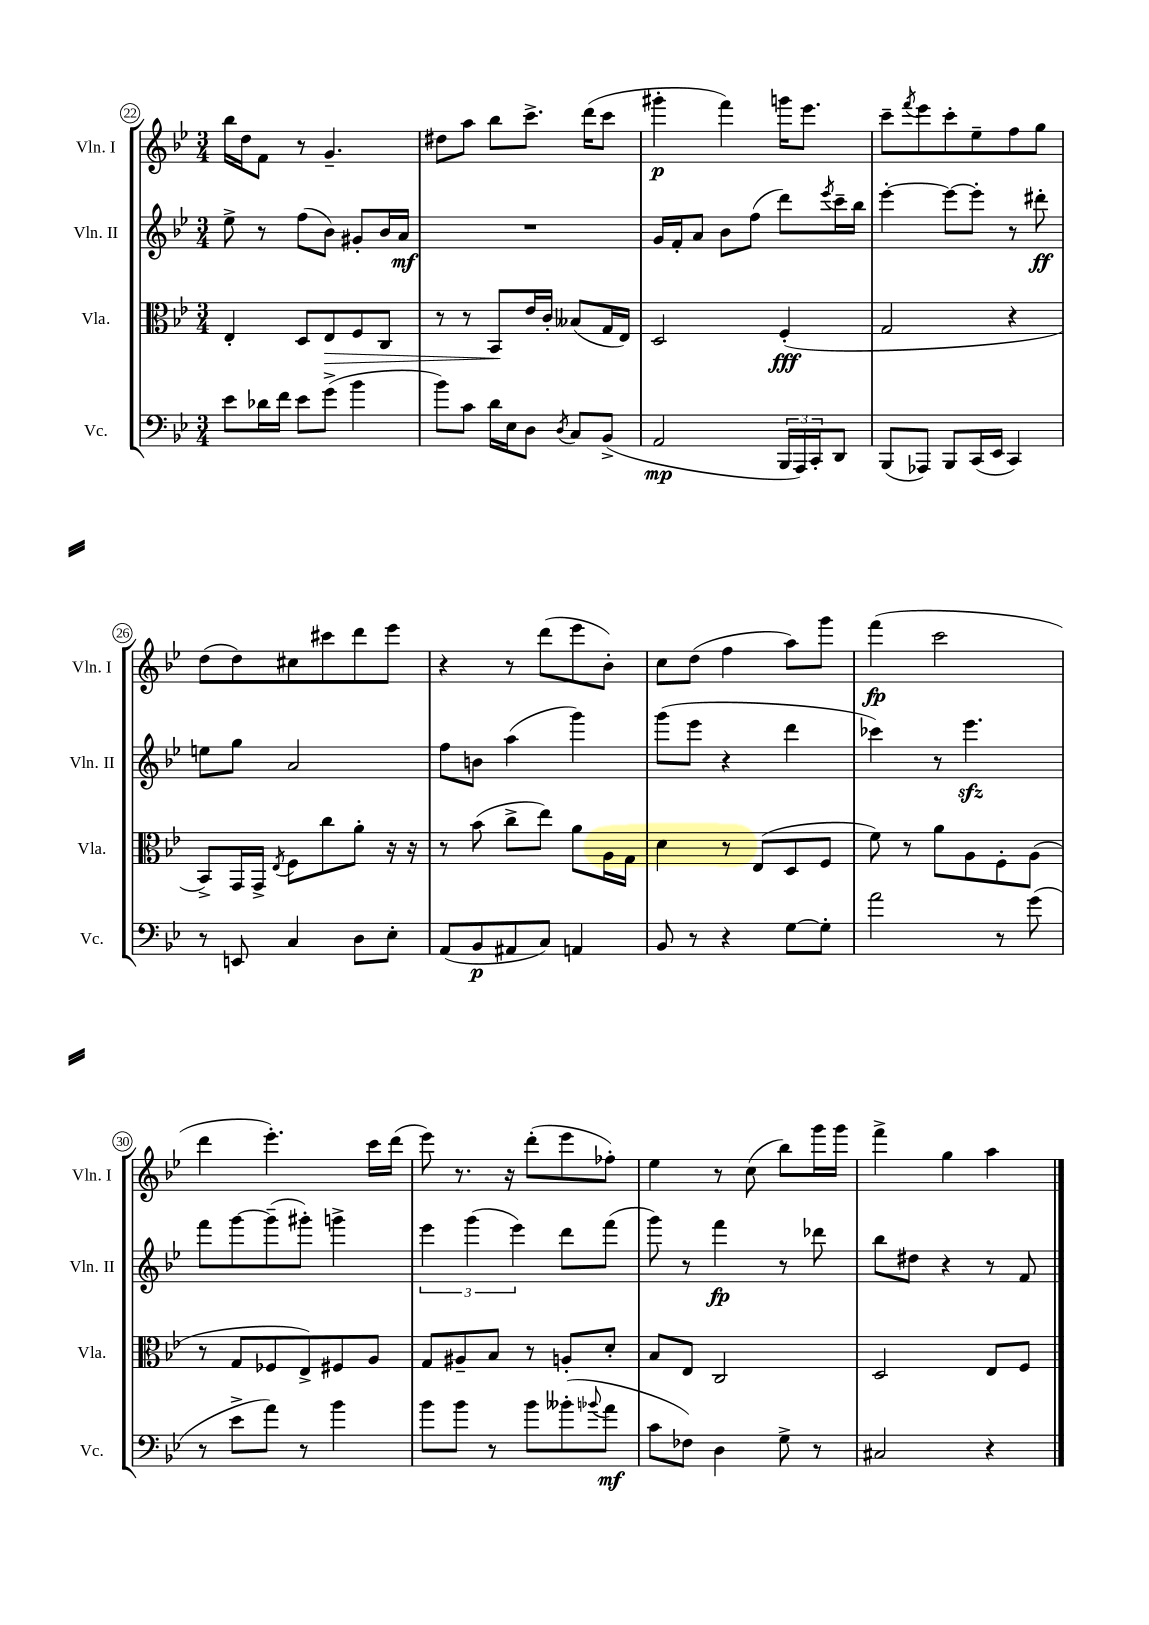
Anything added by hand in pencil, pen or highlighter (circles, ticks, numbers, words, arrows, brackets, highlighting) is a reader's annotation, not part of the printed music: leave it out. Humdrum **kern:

**kern	**dynam	**kern	**dynam	**kern	**dynam	**kern	**dynam
*part4	*part4	*part3	*part3	*part2	*part2	*part1	*part1
*staff4	*staff4	*staff3	*staff3	*staff2	*staff2	*staff1	*staff1
*I"Vc.	*	*I"Vla.	*	*I"Vln. II	*	*I"Vln. I	*
*I'Vc.	*	*I'Vla.	*	*I'Vln. II	*	*I'Vln. I	*
*clefF4	*	*clefC3	*	*clefG2	*	*clefG2	*
*k[b-e-]	*	*k[b-e-]	*	*k[b-e-]	*	*k[b-e-]	*
*M3/4	*	*M3/4	*	*M3/4	*	*M3/4	*
=22	=22	=22	=22	=22	=22	=22	=22
8e-\L	.	4E-'/	.	8ee-^\	.	16bb-\LL	.
.	.	.	.	.	.	16dd\J	.
16d-X\L	.	.	.	8r	.	8f\J	.
16f\JJ	.	.	.	.	.	.	.
8e-\L	.	8D/L	.	(8ff\L	.	8r	.
!	!	!	!LO:HP:b	!	!	!	!
(8g^\J	.	8E-/	>	8b-\J)	.	4.g~/	.
4b-\	.	8F/	.	8g#X'/L	.	.	.
.	.	8C/J	.	16b-/L	.	.	.
.	.	.	.	16a/JJ	mf	.	.
=23	=23	=23	=23	=23	=23	=23	=23
8b-\L)	.	8r	.	2.r	.	8dd#X\L	.
8c\J	.	8r	.	.	.	8aa\J	.
16d\LL	.	8BB-/L	.	.	.	8bb-\L	.
16E-\J	.	.	.	.	.	.	.
8D\J	.	16e-/L	]	.	.	8.ccc^\J	.
.	.	16c'/JJ	.	.	.	.	.
8qD/	.	.	.	.	.	.	.
8C/L	.	(8B--X/L	.	.	.	.	.
.	.	.	.	.	.	(16ddd\KL	.
(8BB-^/J	.	16G/L	.	.	.	8ccc\J	.
.	.	16E-/JJ)	.	.	.	.	.
=24	=24	=24	=24	=24	=24	=24	=24
2AA/	mp	2D/	.	16g/LL	.	4ggg#X'\	p
.	.	.	.	16f'/J	.	.	.
.	.	.	.	8a/J	.	.	.
.	.	.	.	8b-\L	.	4fff\)	.
.	.	.	.	(8ff\J	.	.	.
24BBB-/LL	.	(4F'/	fff	8ddd\L)	.	16gggn\KL	.
24AAA/)	.	.	.	.	.	.	.
.	.	.	.	.	.	8.eee-\J	.
24CC'/J	.	.	.	.	.	.	.
.	.	.	.	8qeee-/	.	.	.
8DD/J	.	.	.	16ccc~\L	.	.	.
.	.	.	.	16bb-\JJ	.	.	.
=25	=25	=25	=25	=25	=25	=25	=25
(8BBB-/L	.	2G/	.	[4eee-'\	.	8ccc~\L	.
.	.	.	.	.	.	8qfff/	.
8AAA-X/J)	.	.	.	.	.	8eee-\	.
8BBB-/L	.	.	.	8eee-\L_	.	8ccc'\	.
(16CC/L	.	.	.	8eee-'\J]	.	8ee-~\	.
16EE-/JJ	.	.	.	.	.	.	.
4CC/)	.	4r	.	8r	.	8ff\	.
.	.	.	.	8ddd#X'\	ff	8gg\J	.
!!LO:LB:g=z
=26	=26	=26	=26	=26	=26	=26	=26
8r	.	8BB-^/L)	.	8een\L	.	(8dd\L	.
8EEn/	.	16GG/L	.	8gg\J	.	8dd\)	.
.	.	16GG^/JJ	.	.	.	.	.
.	.	8qE-/	.	.	.	.	.
4C/	.	8F\L	.	2a/	.	8cc#X\	.
.	.	8cc\	.	.	.	8ccc#X\	.
8D\L	.	8a'\J	.	.	.	8ddd\	.
8E-'\J	.	16r	.	.	.	8eee-\J	.
.	.	16r	.	.	.	.	.
=27	=27	=27	=27	=27	=27	=27	=27
(8AA/L	.	8r	.	8ff\L	.	4r	.
8BB-/	p	(8b-\	.	8bn\J	.	.	.
8AA#X/	.	8cc^\L	.	(4aa\	.	8r	.
8C/J)	.	8ee-\J)	.	.	.	(8ddd\L	.
4AAn/	.	8a\L	.	4ggg\)	.	8eee-\	.
.	.	16A\L	.	.	.	8b-'\J)	.
.	.	16G\JJ	.	.	.	.	.
=28	=28	=28	=28	=28	=28	=28	=28
8BB-/	.	4d\	.	(8ggg\L	.	8cc\L	.
8r	.	.	.	8eee-\J	.	(8dd\J	.
4r	.	8r	.	4r	.	4ff\	.
.	.	(8E-/L	.	.	.	.	.
[8G\L	.	8D/	.	4ddd\	.	8aa\L)	.
8G'\J]	.	8F/J	.	.	.	8ggg\J	.
=29	=29	=29	=29	=29	=29	=29	=29
2a\	.	8f\)	.	4ccc-X\)	.	(4fff\	fp
.	.	8r	.	.	.	.	.
.	.	8a\L	.	8r	.	2ccc\	.
.	.	8A\	.	4.eee-zz\	.	.	.
8r	.	8F'\	.	.	.	.	.
(8g\	.	(8A\J	.	.	.	.	.
!!LO:LB:g=z
=30	=30	=30	=30	=30	=30	=30	=30
8r	.	8r	.	8fff\L	.	4ddd\	.
8e-^\L	.	8G/L	.	[8ggg\	.	.	.
8a\J)	.	8F-X/	.	(8ggg~\]	.	4.eee-'\)	.
8r	.	8E-^/)	.	8ggg#X'\J)	.	.	.
4b-\	.	8F#X/	.	4gggn^\	.	.	.
.	.	8A/J	.	.	.	16ccc\LL	.
.	.	.	.	.	.	(16ddd\JJ	.
=31	=31	=31	=31	=31	=31	=31	=31
8b-\L	.	8G/L	.	6eee-\	.	8eee-\)	.
8b-\J	.	8A#X~/	.	.	.	8.r	.
.	.	.	.	(6ggg\	.	.	.
8r	.	8B-/J	.	.	.	.	.
.	.	.	.	.	.	16r	.
.	.	.	.	6eee-\)	.	.	.
8b-\L	.	8r	.	.	.	(8ddd'\L	.
(8b--X'\	.	8An'/L	.	8ddd\L	.	8eee-\	.
8qqb-X/	.	.	.	.	.	.	.
8a\J	mf	8d'/J	.	(8fff\J	.	8ff-X'\J)	.
=32	=32	=32	=32	=32	=32	=32	=32
8c\L	.	8B-/L	.	8ggg\)	.	4ee-\	.
8F-X\J)	.	8E-/J	.	8r	.	.	.
4D\	.	2C/	.	4fff\	fp	8r	.
.	.	.	.	.	.	(8cc\	.
8G^\	.	.	.	8r	.	8bb-\L)	.
8r	.	.	.	8ddd-X\	.	16ggg\L	.
.	.	.	.	.	.	16ggg\JJ	.
=33	=33	=33	=33	=33	=33	=33	=33
2C#X/	.	2D/	.	8bb-\L	.	4fff^\	.
.	.	.	.	8dd#X\J	.	.	.
.	.	.	.	4r	.	4gg\	.
4r	.	8E-/L	.	8r	.	4aa\	.
.	.	8F/J	.	8f/	.	.	.
==	==	==	==	==	==	==	==
*-	*-	*-	*-	*-	*-	*-	*-
